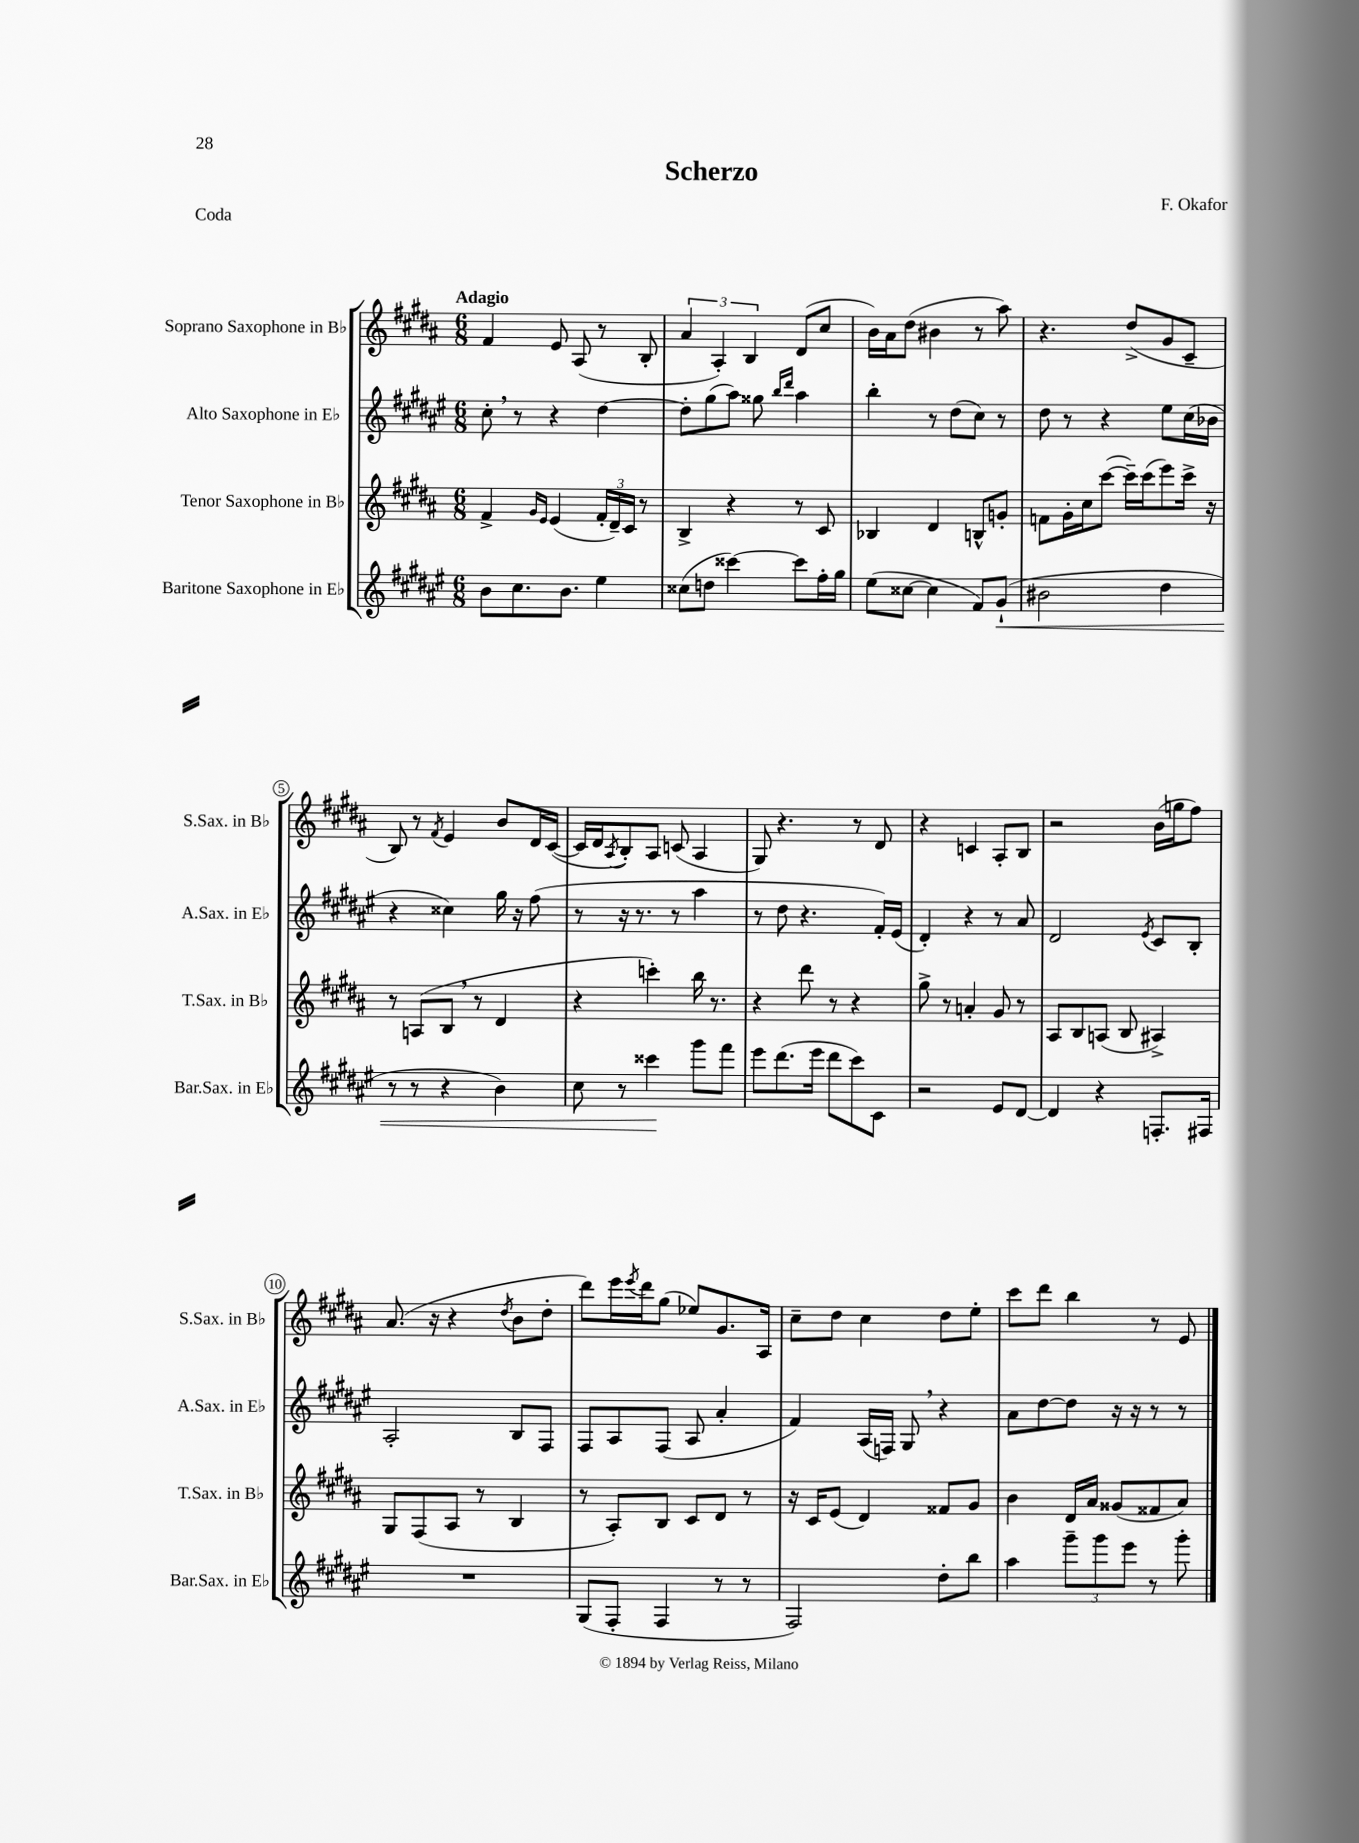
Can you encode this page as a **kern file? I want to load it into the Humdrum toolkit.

**kern	**dynam	**kern	**kern	**kern
*part4	*part4	*part3	*part2	*part1
*staff4	*staff4	*staff3	*staff2	*staff1
*I"Baritone Saxophone in E♭	*	*I"Tenor Saxophone in B♭	*I"Alto Saxophone in E♭	*I"Soprano Saxophone in B♭
*I'Bar.Sax. in E♭	*	*I'T.Sax. in B♭	*I'A.Sax. in E♭	*I'S.Sax. in B♭
*clefG2	*	*clefG2	*clefG2	*clefG2
*k[f#c#g#d#a#e#]	*	*k[f#c#g#d#a#]	*k[f#c#g#d#a#e#]	*k[f#c#g#d#a#]
*M6/8	*	*M6/8	*M6/8	*M6/8
=1	=1	=1	=1	=1
!	!	!	!	!LO:TX:a:B:t=Adagio
8b\L	.	4f#^/	8cc#',\	4f#/
8.cc#\	.	.	8r	.
.	.	16qqg#/LL	.	.
.	.	16qqe/JJ	.	.
.	.	(4e/	4r	8e/
8.b\J	.	.	.	.
.	.	.	.	(8A#/
4ee#\	.	24f#'/LL	[4dd#\	8r
.	.	24d#~/)	.	.
.	.	24c#/JJ	.	.
.	.	8r	.	8B'/
=2	=2	=2	=2	=2
(8cc##X\L	.	4B^/	8dd#'\L]	6a#/
8ddn\J	.	.	(8gg#\	.
.	.	.	.	6A#'/)
[4ccc##X\)	.	4r	8aa#\J)	.
.	.	.	.	6B/
.	.	.	8gg##X\	.
.	.	.	16qqbb/LL	.
.	.	.	16qqddd#/JJ	.
8ccc##\L]	.	8r	4aa#\	(8d#/L
16ff#'\L	.	8c#/	.	8cc#/J
16gg#\JJ	.	.	.	.
=3	=3	=3	=3	=3
(8ee#\L	.	4B-X/	4bb'\	16b\LL)
.	.	.	.	16a#\J
[8cc##X\J	.	.	.	(8dd#\J
4cc##\]	.	4d#/	8r	4b#X\
.	.	.	(8dd#\L	.
8f#/L)	.	8Bn^^/L	8cc#\J)	8r
!	!LO:HP:b	!	!	!
(8g#`/J	<	8gn'/J	8r	8aa#\)
=4	=4	=4	=4	=4
2b#X\	.	8fn\L	8dd#\	4.r
.	.	16g#'\L	8r	.
.	.	16cc#\J	.	.
.	.	([8ccc#\J	4r	.
.	.	16ccc#~\LL])	.	(8dd#^/L
.	.	(16ccc#\J	.	.
4dd#\	.	8eee\)	8ee#\L	8g#/
.	.	16ccc#^\Jk	(16cc#\L	8c#~/J
.	.	16r	16b-X\JJ	.
!!LO:LB:g=z
=5	=5	=5	=5	=5
8r	.	8r	4r	8B/)
8r	.	(8An/L	.	8r
.	.	.	.	8qf#/
4r	.	8B,/J	4cc##X\)	4e/
.	.	8r	.	.
4b\)	.	4d#/	16gg#\	8b/L
.	.	.	16r	.
.	.	.	(8ff#\	16d#/L
.	.	.	.	([16c#/JJ
=6	=6	=6	=6	=6
8cc#\	.	4r	8r	16c#/LL]
.	.	.	.	16d#/J
.	.	.	.	8qA#/
8r	.	.	16r	8B'/)
.	.	.	8.r	.
4ccc##X\	.	4cccn'\)	.	8A#/J
.	.	.	8r	(8cn/
8ggg#\L	[	16bb\	4aa#\	4A#/
.	.	8.r	.	.
8fff#\J	.	.	.	.
=7	=7	=7	=7	=7
8eee#\L	.	4r	8r	8G#/)
(8.ddd#\	.	.	8dd#\	4.r
.	.	8ddd#\	4.r	.
16eee#\Jk	.	.	.	.
8ddd#\L	.	8r	.	.
8ccc#\)	.	4r	.	8r
8c#\J	.	.	16f#'/LL)	8d#/
.	.	.	(16e#/JJ	.
=8	=8	=8	=8	=8
2r	.	8gg#^\	4d#'/)	4r
.	.	8r	.	.
.	.	4an'/	4r	4cn/
8e#/L	.	8g#/	8r	8A#'/L
[8d#/J	.	8r	8a#/	8B/J
=9	=9	=9	=9	=9
4d#/]	.	8A#/L	2d#/	2r
.	.	8B/	.	.
4r	.	(8An/J	.	.
.	.	8B/	.	.
.	.	.	8qe#/	.
8.Fn'/L	.	4A#X^/)	8c#/L	(16b\LL
.	.	.	.	16ggn\J
.	.	.	8B'/J	8ff#\J)
16F#X/Jk	.	.	.	.
!!LO:LB:g=z
=10	=10	=10	=10	=10
2.r	.	8G#/L	2A#'/	(8.a#/
.	.	(8F#/	.	.
.	.	.	.	16r
.	.	8A#/J	.	4r
.	.	8r	.	.
.	.	.	.	8qdd#/
.	.	4B/	8B/L	8b\L
.	.	.	8F#/J	8dd#'\J
=11	=11	=11	=11	=11
(8G#/L	.	8r	8F#/L	8ddd#\L)
8F#'/J	.	8A#'/L)	8A#/	16eee\L
.	.	.	.	8qeee/
.	.	.	.	16ddd#\J
4F#/	.	8B/J	(8F#/J	(8gg#\J
.	.	8c#/L	8A#/	8ee-X/L)
8r	.	8d#/J	4a#'/	8.g#/
8r	.	8r	.	.
.	.	.	.	16A#/Jk
=12	=12	=12	=12	=12
2F#/)	.	16r	4f#/)	8cc#~\L
.	.	16c#/KL	.	.
.	.	(8e/J	.	8dd#\J
.	.	4d#/)	(16A#/LL	4cc#\
.	.	.	16Fn/JJ)	.
.	.	.	8G#,/	.
8dd#'\L	.	8f##X/L	4r	8dd#\L
8bb\J	.	8g#/J	.	8ee'\J
=13	=13	=13	=13	=13
4aa#\	.	4b\	8a#\L	8ccc#\L
.	.	.	[8dd#\	8ddd#\J
12ggg#~\L	.	16d#/LL	8dd#\J]	4bb\
.	.	16a#/JJ	.	.
12ggg#\	.	.	.	.
.	.	(8g##X/L	16r	.
12eee#\J	.	.	.	.
.	.	.	16r	.
8r	.	8f##X/	8r	8r
8ggg#'\	.	8a#/J)	8r	8e/
==	==	==	==	==
*-	*-	*-	*-	*-
